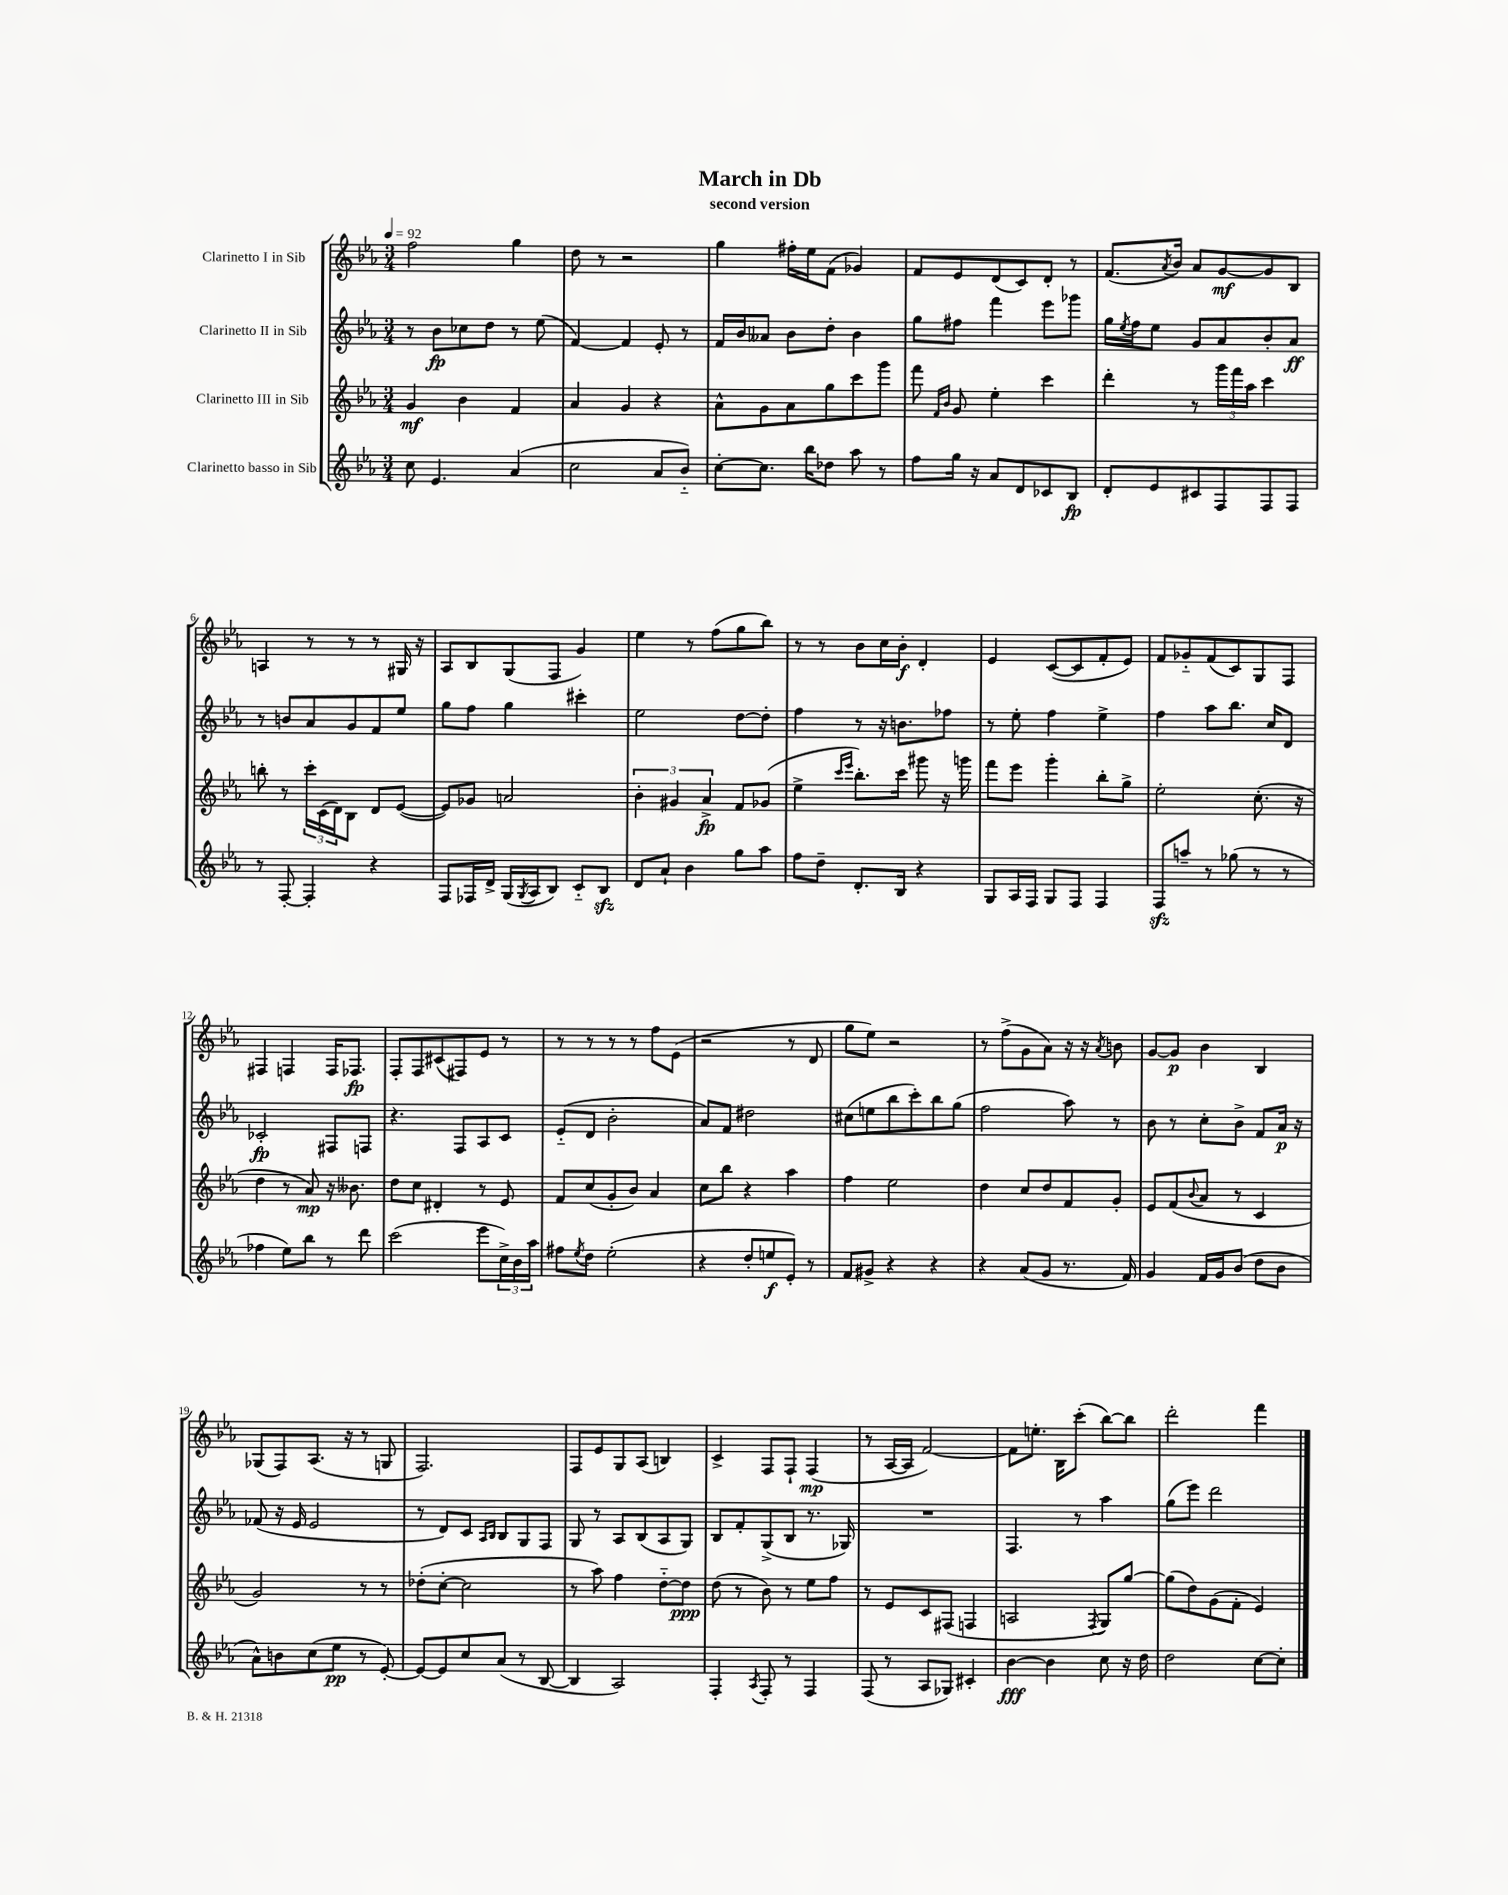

**kern	**kern	**kern	**kern
*staff4	*staff3	*staff2	*staff1
*clefG2	*clefG2	*clefG2	*clefG2
*k[b-e-a-]	*k[b-e-a-]	*k[b-e-a-]	*k[b-e-a-]
*M3/4	*M3/4	*M3/4	*M3/4
*MM92	*MM92	*MM92	*MM92
8cc	4g	8r	2ff
4.e-	.	8b-	.
.	4b-	8cc-	.
.	.	8dd	.
(4a-	4f	8r	4gg
.	.	(8ee-	.
=	=	=	=
2cc	4a-	[4f)	8dd
.	.	.	8r
.	4g	4f]	2r
8a-	4r	8e-'	.
8b-'~)	.	8r	.
=	=	=	=
[8cc'	8a-^^	16f	4gg
.	.	16b-	.
8.cc]	8g	8a--	.
.	8a-	8b-	16ff#'
16bb-	.	.	16ee-
8dd-	8gg	8dd'	(8f
8aa-	8ccc	4b-	4g-)
8r	8ggg	.	.
=	=	=	=
8ff	8fff	8gg	8f
.	16qqf	.	.
.	16qqb-	.	.
16gg	8g	8ff#	8e-
16r	.	.	.
8a-	4ee-'	4fff	(8d
8d	.	.	8c)
8c-	4ccc	8eee-	8d'
8B-	.	8ggg-	8r
=	=	=	=
8d'	4ddd'	16gg	(8.f
.	.	8qee-	.
.	.	16ff	.
8e-	.	8ee-	.
.	.	.	8qa-
.	.	.	16b-)
8c#	8r	8g	8a-
8F	24ggg	8a-	[8g
.	24fff	.	.
.	24aa-	.	.
8F	4ccc	8b-'	8g]
8F	.	8a-	8B-
=	=	=	=
8r	8bb'	8r	4A
[8F'	8r	8b	.
4F']	24ccc'	8a-	8r
.	(24c	.	.
.	24d)	.	.
.	8B-	8g	8r
4r	8d	8f	8r
.	([8e-	8ee-	16G#
.	.	.	16r
=	=	=	=
8F	8e-])	8gg	8A-
16F-	8g-	8ff	8B-
16d^	.	.	.
(16G	2a	4gg	(8G
8qG	.	.	.
16A-	.	.	.
8B-)	.	.	8F
8c'~	.	4ccc#'	4g)
8B-	.	.	.
=	=	=	=
8d	6b-'	2ee-	4ee-
8a-`	.	.	.
.	6g#	.	.
4b-	.	.	8r
.	6a-^	.	.
.	.	.	(8ff
8gg	8f	[8dd	8gg
8aa-	(8g-	8dd']	8bb-)
=	=	=	=
8ff	4ee-^	4ff	8r
8dd~	.	.	8r
.	16qqccc	.	.
.	16qqeee-	.	.
8.d'	8.bb-')	8r	8b-
.	.	16r	16cc
16B-	16ccc	8.b	16b-'
4r	8ggg#	.	4d'
.	16r	8ff-	.
.	16ggg	.	.
=	=	=	=
8G	8fff	8r	4e-
16A-	8eee-	8ee-'	.
16F	.	.	.
8G	4ggg'	4ff	([8c
8F	.	.	8c]
4F	8bb-'	4ee-^	8f'
.	8gg^	.	8e-)
=	=	=	=
8F	2ee-'	4ff	8f
8aa~	.	.	8g-'~
8r	.	8aa-	(8f
(8gg-	.	8.bb-	8c)
8r	(8.cc'	.	8G
.	.	16cc	.
8r	.	8d	8F
.	16r	.	.
=	=	=	=
4ff-	4dd	2c-'	4F#
8ee-)	8r	.	4F
8bb-	8a-)	.	.
8r	16r	8F#	16F
.	8.b--	.	8.F-
8ddd	.	8F	.
=	=	=	=
(2ccc	8dd	4.r	8F'
.	8cc	.	8F
.	4d#'	.	(8c#
.	.	8F	8F#)
8eee-	8r	8A-	8e-
24cc^)	8e-	8c	8r
24b-	.	.	.
24aa-	.	.	.
=	=	=	=
8ff#	8f	(8e-'~	8r
8qee-	.	.	.
8dd	(8cc	8d	8r
(2ee-'	8g'	2b-'	8r
.	8b-)	.	8r
.	4a-	.	8ff
.	.	.	(8e-
=	=	=	=
4r	8cc	8a-)	2r
.	8bb-	8f	.
8dd'	4r	2dd#	.
8ee	.	.	.
8e-')	4aa-	.	8r
8r	.	.	8d
=	=	=	=
8f	4ff	(8cc#	8gg
8g#^	.	8ee	8ee-)
4r	2ee-	8bb-	2r
.	.	8ccc')	.
4r	.	8bb-	.
.	.	(8gg	.
=	=	=	=
4r	4dd	2ff	8r
.	.	.	(8ff^
(8a-	8cc	.	8g
8g	8dd	.	8a-)
8.r	8f	8aa-)	16r
.	.	.	16r
.	.	.	8qa-
.	8g'	8r	8b
16f)	.	.	.
=	=	=	=
4g	8e-	8b-	[8g
.	(8f	8r	8g]
.	8qqb-	.	.
16f	8a-	8cc'	4b-
16g	.	.	.
(8b-	8r	8b-^	.
8dd	4c	8f	4B-
8b-	.	16a-	.
.	.	16r	.
=	=	=	=
8a-^^)	2g)	(8f-	(8G-
8b	.	16r	8F)
.	.	16e-	.
(8cc	.	2e-	(8.A-
8ee-	.	.	.
.	.	.	16r
8r	8r	.	8r
[8e-')	8r	.	8G
=	=	=	=
8e-_	(8dd-'	8r	2.F)
8e-]	[8cc'	8d)	.
8cc	2cc]	8c	.
.	.	16qqA-	.
.	.	16qqB-	.
(8a-	.	8B-	.
8r	.	8G	.
[8B-	.	8F	.
=	=	=	=
4B-]	8r	8G	8F
.	8aa-)	8r	8e-
2A-)	4ff	8A-	8G
.	.	(8B-	(8A-
.	[8dd'~	8A-	4B)
.	8dd]	8G)	.
=	=	=	=
4F'	(8dd	8B-	4c^
.	8r	8f'	.
8qA-	.	.	.
8F'	8b-)	(8G^	8F
8r	8r	8B-	8F`
4F	8ee-	8.r	(4F
.	8ff	.	.
.	.	16G-)	.
=	=	=	=
(8F	8r	2.r	8r
8r	8e-	.	[16A-
.	.	.	16A-]
8A-	8c	.	[2f)
8G-)	(8F#	.	.
4c#'	4F	.	.
=	=	=	=
[4b-	2A	4.F	8f]
.	.	.	8.ee'
4b-]	.	.	.
.	.	.	16B-
.	.	8r	(8ccc'
.	8qF	.	.
8cc	8G)	4aa-	[8bb-)
16r	[8gg	.	8bb-]
16dd	.	.	.
=	=	=	=
2dd	(8gg]	(8gg	2ddd'
.	8dd)	8eee-)	.
.	(8g	2ddd	.
.	8f'	.	.
[8cc	4e-)	.	4fff
8cc']	.	.	.
==	==	==	==
*-	*-	*-	*-
